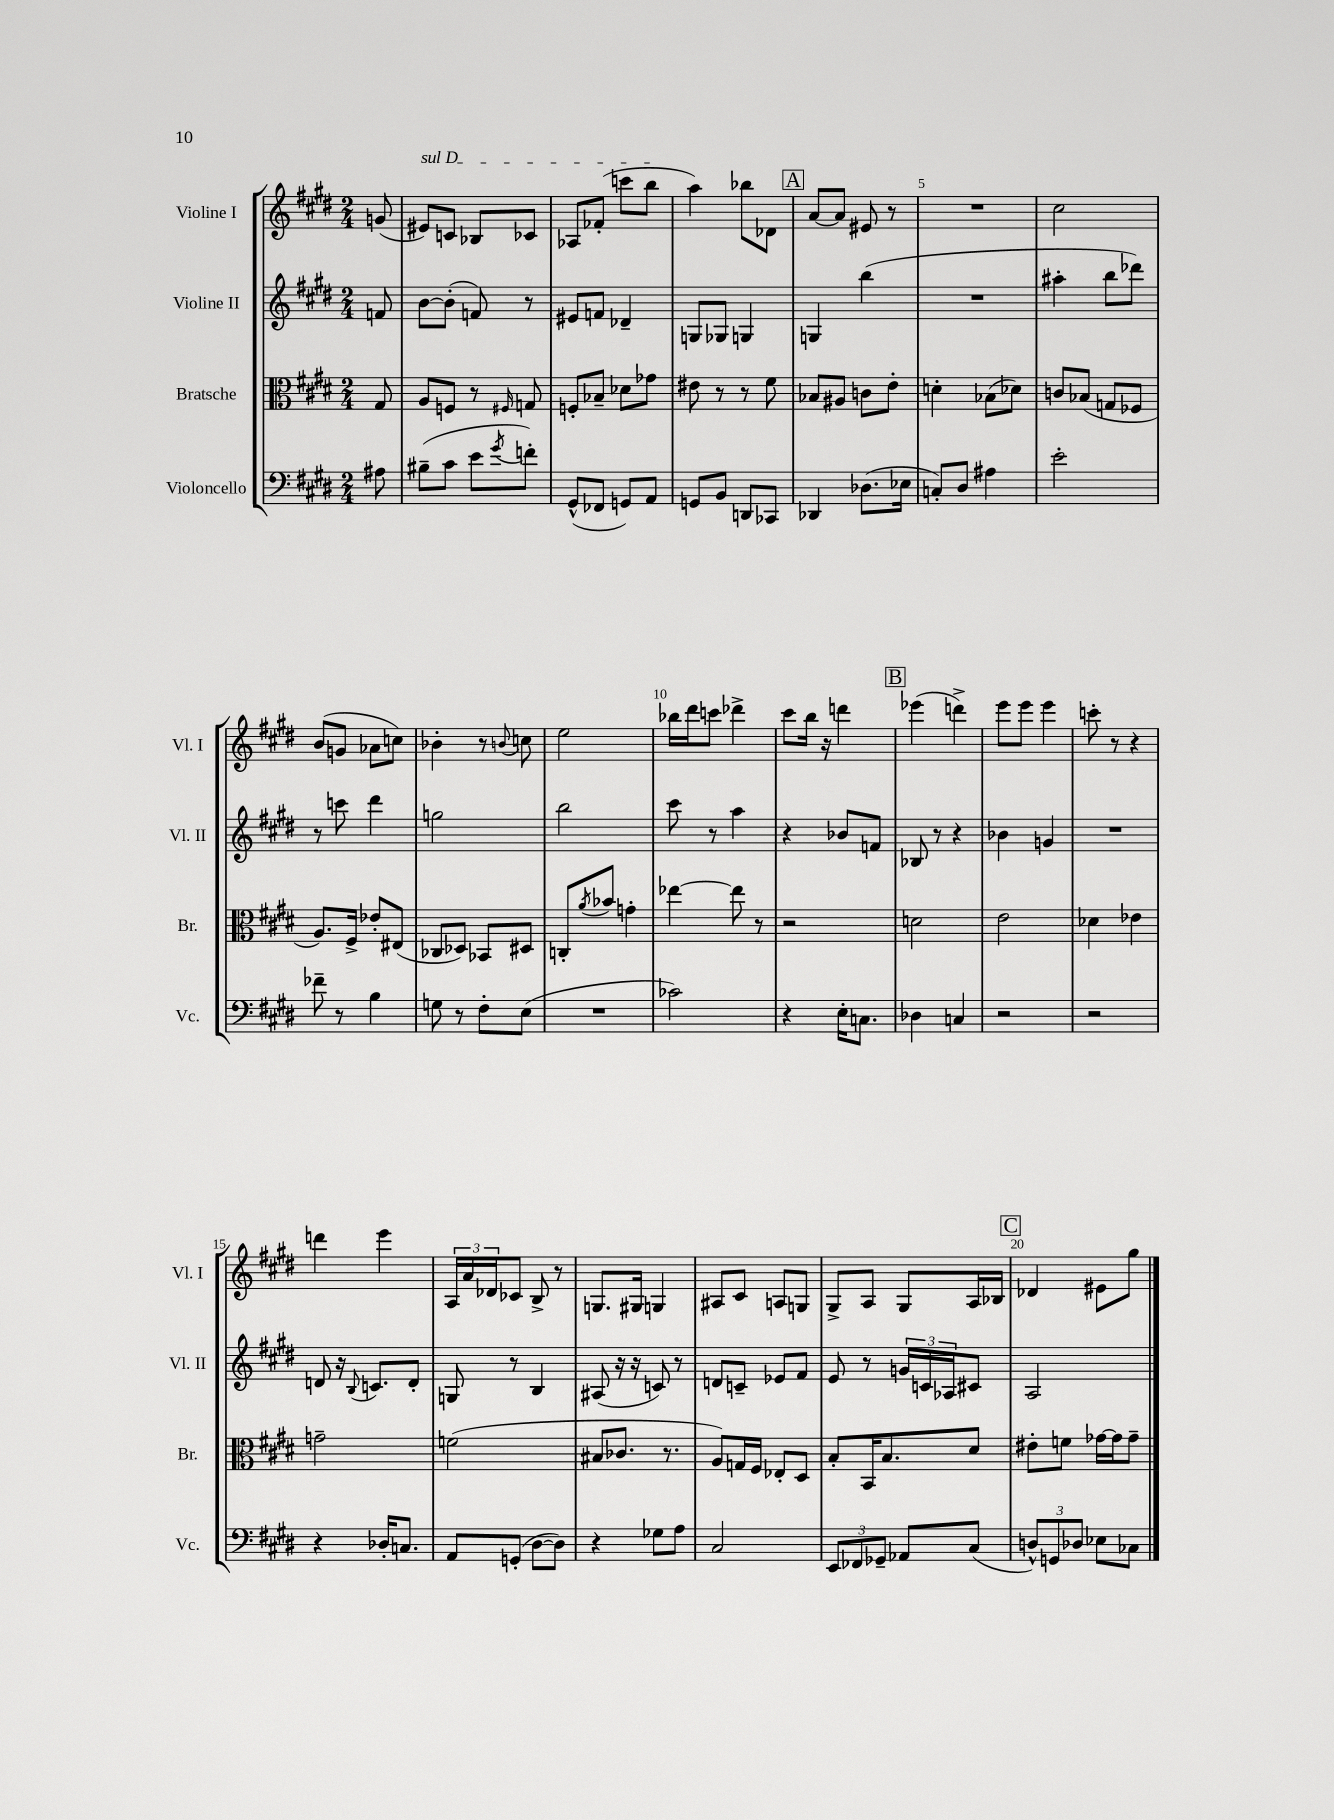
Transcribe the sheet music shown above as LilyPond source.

<<
\new StaffGroup <<
\new Staff = "s0" \with { instrumentName = "Violine I" shortInstrumentName = "Vl. I" } {
    \clef treble \key e \major \numericTimeSignature \time 2/4 \partial 8
    g'8( |
    \once \override TextSpanner.bound-details.left.text = \markup { \italic "sul D" } eis'8\startTextSpan) c'8 bes8 ces'8 |
    aes8 fes'8-.( c'''8 b''8\stopTextSpan |
    a''4) bes''8 des'8 |
    \mark \markup { \box "A" } a'8~ a'8 eis'8 r8 |
    R2 |
    cis''2 |
    b'8( g'8 aes'8 c''8) |
    bes'4-. r8 \appoggiatura { b'8 } c''8 |
    e''2 |
    bes''16 dis'''16 c'''8 des'''4-> |
    cis'''8 b''16 r16 d'''4 |
    \mark \markup { \box "B" } ees'''4( d'''4->) |
    e'''8 e'''8 e'''4 |
    c'''8-. r8 r4 |
    d'''4 e'''4 |
    \tuplet 3/2 { a16 a'16 des'16 } ces'8 b8-> r8 |
    g8. gis16 g4 |
    ais8 cis'8 a8 g8 |
    gis8-> a8 gis8 a16 bes16 |
    \mark \markup { \box "C" } des'4 eis'8 gis''8 \bar "|." |
}
\new Staff = "s1" \with { instrumentName = "Violine II" shortInstrumentName = "Vl. II" } {
    \clef treble \key e \major \numericTimeSignature \time 2/4 \partial 8
    f'8 |
    b'8~ b'8-.( f'8) r8 |
    eis'8 f'8 des'4-- |
    g8 ges8 g4 |
    \mark \markup { \box "A" } g4 b''4( |
    R2 |
    ais''4-. b''8 des'''8) |
    r8 c'''8 dis'''4 |
    g''2 |
    b''2 |
    cis'''8 r8 a''4 |
    r4 bes'8 f'8 |
    \mark \markup { \box "B" } bes8 r8 r4 |
    bes'4 g'4 |
    R2 |
    d'8 r16 \appoggiatura { b8 } c'8. d'8-. |
    g8 r8 b4 |
    ais8( r16 r16 c'8) r8 |
    d'8 c'8-- ees'8 fis'8 |
    e'8 r8 \tuplet 3/2 { g'16 c'16 aes16 } cis'8 |
    \mark \markup { \box "C" } a2 \bar "|." |
}
\new Staff = "s2" \with { instrumentName = "Bratsche" shortInstrumentName = "Br." } {
    \clef alto \key e \major \numericTimeSignature \time 2/4 \partial 8
    gis8 |
    a8 f8 r8 \grace { fis16 } g8 |
    f8-. bes8-- des'8 ges'8 |
    eis'8 r8 r8 fis'8 |
    \mark \markup { \box "A" } bes8 ais8 c'8 e'8-. |
    d'4-. bes8( des'8) |
    c'8 bes8( g8 fes8 |
    a8.) fis16-> ees'8-. eis8( |
    ces8 des8) bes,8 dis8 |
    c8-. \acciaccatura { a'8 } bes'8 g'4-. |
    ees''4~ ees''8 r8 |
    r2 |
    \mark \markup { \box "B" } d'2 |
    e'2 |
    des'4 ees'4 |
    g'2-- |
    f'2( |
    bis8 ces'8. r8. |
    a8) g16 fis16 ees8-. dis8 |
    b8-. b,16 b8. dis'8 |
    \mark \markup { \box "C" } eis'8-. f'8 ges'16~ ges'16 ges'8-- \bar "|." |
}
\new Staff = "s3" \with { instrumentName = "Violoncello" shortInstrumentName = "Vc." } {
    \clef bass \key e \major \numericTimeSignature \time 2/4 \partial 8
    ais8 |
    bis8--( cis'8 e'8 \acciaccatura { gis'8 } f'8-.) |
    gis,8-^( fes,8 g,8) a,8 |
    g,8 b,8 d,8 ces,8 |
    \mark \markup { \box "A" } des,4 des8.( ees16 |
    c8-.) dis8 ais4 |
    e'2-. |
    fes'8-- r8 b4 |
    g8 r8 fis8-. e8( |
    R2 |
    ces'2) |
    r4 e16-. c8. |
    \mark \markup { \box "B" } des4 c4 |
    r2 |
    r2 |
    r4 des16-. c8. |
    a,8 g,8-.( dis8~ dis8) |
    r4 ges8 a8 |
    cis2 |
    \tuplet 3/2 { e,8 fes,8 ges,8-- } aes,8 cis8( |
    \mark \markup { \box "C" } \tuplet 3/2 { d8-^) g,8 des8 } ees8 ces8 \bar "|." |
}
>>
>>
\layout { \context { \Score \override BarNumber.break-visibility = ##(#f #t #t) barNumberVisibility = #(every-nth-bar-number-visible 5) } }
